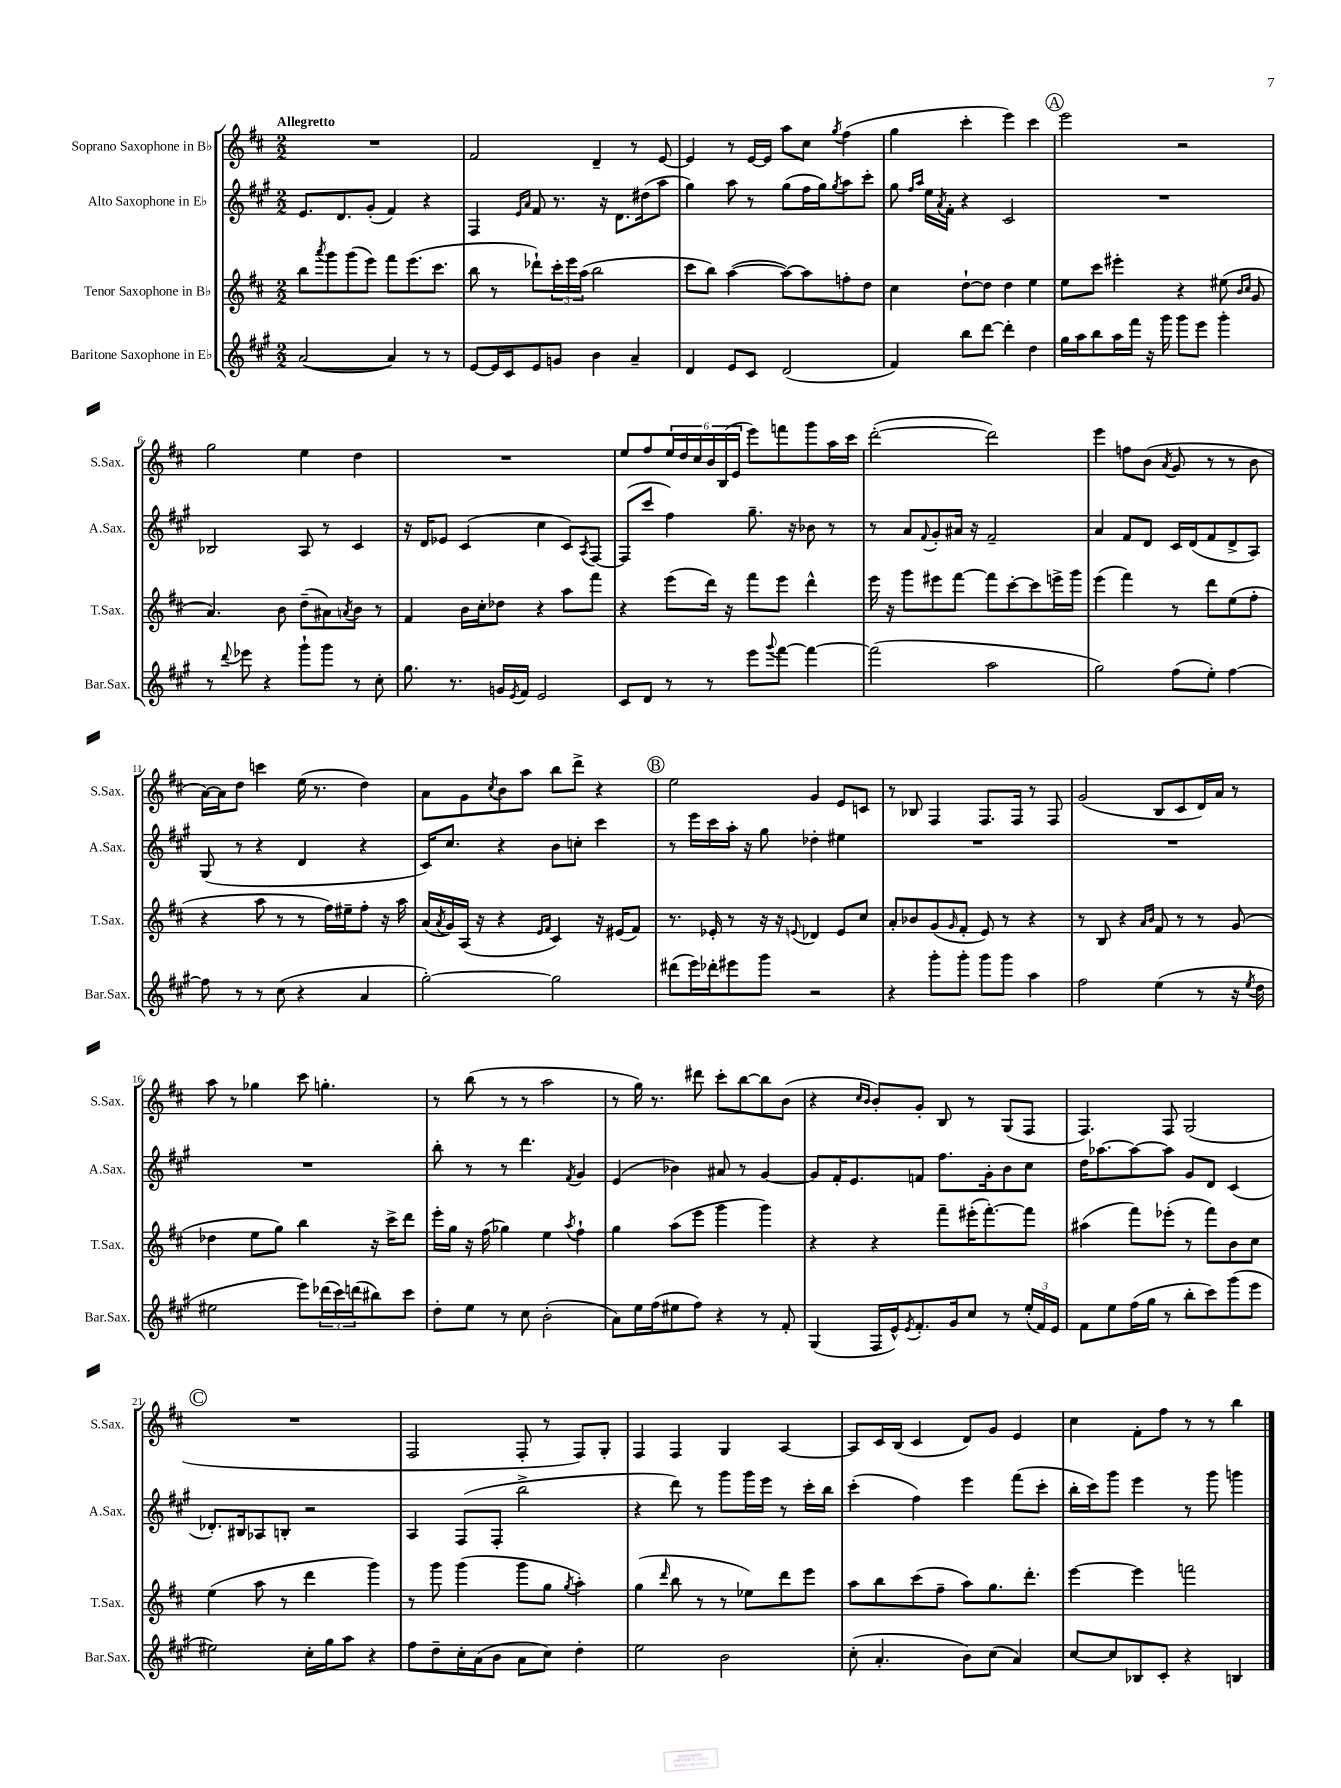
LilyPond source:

<<
\new StaffGroup <<
\new Staff = "s0" \with { instrumentName = "Soprano Saxophone in Bb" shortInstrumentName = "S.Sax." } {
    \clef treble \key d \major \numericTimeSignature \time 2/2 \tempo "Allegretto"
    R1 |
    fis'2 d'4-- r8 e'8~ |
    e'4 r8 e'16~ e'16 a''8 cis''8 \acciaccatura { g''8 } fis''4( |
    g''4 cis'''4-. e'''4) cis'''4 |
    \mark \markup { \circle "A" } e'''2 r2 |
    g''2 e''4 d''4 |
    R1 |
    e''8 fis''8 \tuplet 6/4 { e''16 d''16 cis''16 b'16 b16( e'16 } e'''8) f'''8 g'''8 a''16 cis'''16 |
    d'''2~-.( d'''2) |
    e'''4 f''8 b'8( \acciaccatura { a'8 } g'8 r8 r8 b'8 |
    a'16~) a'16 d''8 c'''4 e''16( r8. d''4) |
    a'8 g'8 \acciaccatura { cis''8 } b'8 a''8 b''8 d'''8-> r4 |
    \mark \markup { \circle "B" } e''2 g'4 e'8 c'8 |
    r8 bes8 fis4 fis8. fis16 r8 fis8 |
    g'2( b8 cis'8 d'16) a'16 r8 |
    a''8 r8 ges''4 cis'''8 g''4.-. |
    r8 b''8( r8 r8 a''2 |
    r8 g''16) r8. dis'''8 cis'''8-. b''8~ b''8 b'8( |
    r4 \grace { cis''16 b'16 } b'8-.) g'8-. b8 r8 g8( fis8 |
    fis4.) fis8 g2( |
    \mark \markup { \circle "C" } R1 |
    fis2 fis8-. r8 fis8) g8-. |
    fis4 fis4 g4 a4~ |
    a8 cis'16 b16( cis'4 d'8) g'8 e'4 |
    cis''4 fis'8-. fis''8 r8 r8 b''4 \bar "|." |
}
\new Staff = "s1" \with { instrumentName = "Alto Saxophone in Eb" shortInstrumentName = "A.Sax." } {
    \clef treble \key a \major \numericTimeSignature \time 2/2
    e'8. d'8. gis'8-.( fis'4) r4 |
    fis4 \grace { e'16 a'16 } fis'8 r8. r16 d'8. dis''16( a''8 |
    gis''4) a''8 r8 gis''8( fis''16 gis''16) \acciaccatura { gis''8 } a''8 cis'''8-. |
    gis''8 \grace { fis''16 a''16 } e''16 \acciaccatura { a'8 } fis'16-. r4 cis'2 |
    \mark \markup { \circle "A" } R1 |
    bes2 a8 r8 cis'4 |
    r16 d'16 ees'8 cis'4( cis''4 cis'8) \acciaccatura { a8 } fis8~ |
    fis8( cis'''8 fis''4) gis''8.-- r16 bes'8 r8 |
    r8 a'8 \appoggiatura { fis'8 } gis'8-. ais'16 r16 fis'2-- |
    a'4 fis'8 d'8 cis'16 d'16( fis'8 d'8-> a8) |
    gis8( r8 r4 d'4 r4 |
    cis'16) cis''8. r4 b'8 c''8-. cis'''4 |
    \mark \markup { \circle "B" } r8 e'''16 cis'''16 a''16-. r16 gis''8 des''4-. eis''4 |
    R1 |
    R1 |
    R1 |
    b''8-. r8 r8 d'''4. \acciaccatura { fis'8 } gis'4 |
    e'4( bes'4) ais'8 r8 gis'4~ |
    gis'8 fis'16-. e'8. f'8 fis''8. gis'16-. b'8 cis''8 |
    d''16 aes''8.~ aes''8~ aes''8 gis'8 d'8 cis'4( |
    \mark \markup { \circle "C" } des'8.-.) bis16 aes8 b8-. r2 |
    a4 fis8( fis8-. b''2-> |
    r4 d'''8) r8 gis'''8 gis'''16 e'''16 r8 cis'''16-. b''16 |
    cis'''4-.( fis''4) e'''4 fis'''8( cis'''8-. |
    b''16-. cis'''16) gis'''8 e'''4 r8 gis'''8 g'''4 \bar "|." |
}
\new Staff = "s2" \with { instrumentName = "Tenor Saxophone in Bb" shortInstrumentName = "T.Sax." } {
    \clef treble \key d \major \numericTimeSignature \time 2/2
    b''8 \acciaccatura { a'''8 } g'''8 g'''8( e'''8) fis'''8 e'''8.( cis'''8. |
    b''8 r8 des'''8-!) \tuplet 3/2 { cis'''16-. e'''16 a''16( } b''2 |
    cis'''8 b''8) a''4~( a''8~) a''8 f''8-. d''8 |
    cis''4 d''8~-! d''8 d''4 e''4 |
    \mark \markup { \circle "A" } e''8 cis'''8 eis'''4-. r4 eis''8( \grace { b'16 cis''16 } g'8 |
    a'4.) b'8 d''8--( ais'8) \acciaccatura { a'8 } b'8 r8 |
    fis'4 b'16 cis''16-. des''8 r4 a''8 fis'''8 |
    r4 e'''8( d'''16) r16 fis'''8 e'''8 d'''4-^ |
    e'''16 r16 g'''8 eis'''8 fis'''8~ fis'''8 cis'''8~-. cis'''8 e'''16-> g'''16 |
    e'''4( fis'''4) r8 d'''8 e''8( fis''8-. |
    r4 a''8 r8 r8 fis''16) eis''16-- fis''8-. r16 a''16 |
    a'16( \acciaccatura { a'8 } g'16) a16( r16 r4 \grace { e'16 fis'16 } cis'4) r16 eis'16( fis'8) |
    \mark \markup { \circle "B" } r8. ees'16-. r8 r16 r16 \appoggiatura { e'8 } des'4 e'8 cis''8 |
    a'8-. bes'8 g'8( \grace { g'16 } fis'8-. e'8) r8 r4 |
    r8 b8 r4 \grace { a'16 b'16 } fis'8 r8 r8 g'8( |
    des''4 e''8 g''8) b''4 r16 cis'''16-> d'''8 |
    e'''16-. g''16 r16 fis''16( ges''4) e''4 \acciaccatura { a''8 } fis''4-! |
    g''4 a''8( e'''8 g'''4 g'''4) |
    r4 r4 fis'''8-- eis'''16-.( fis'''8.~-.) fis'''8 |
    ais''4( fis'''8) ees'''8-.( r8 fis'''8) b'8 cis''8 |
    \mark \markup { \circle "C" } e''4( a''8 r8 d'''4 g'''4) |
    r8 g'''8 g'''4( g'''8 g''8 \acciaccatura { g''8 } a''4-.) |
    g''4( \grace { d'''16 } b''8 r8 r8 ees''8) d'''8 e'''8 |
    a''8 b''8 cis'''8( fis''8-- a''8) g''8. d'''8.-. |
    e'''4~ e'''4 f'''2 \bar "|." |
}
\new Staff = "s3" \with { instrumentName = "Baritone Saxophone in Eb" shortInstrumentName = "Bar.Sax." } {
    \clef treble \key a \major \numericTimeSignature \time 2/2
    a'2~( a'4) r8 r8 |
    e'8~ e'16 cis'16 e'8 g'8 b'4 a'4-- |
    d'4 e'8 cis'8 d'2( |
    fis'4) b''8 d'''8~ d'''4-. d''4 |
    \mark \markup { \circle "A" } gis''16 a''16 b''8 a''16 fis'''16 r16 gis'''16 gis'''8 e'''8 gis'''4-. |
    r8 \appoggiatura { d'''8 } ees'''8 r4 gis'''8-! gis'''8 r8 cis''8-. |
    gis''8. r8. g'16 \acciaccatura { e'8 } fis'16 e'2 |
    cis'8 d'8 r8 r8 e'''8 \appoggiatura { gis'''8 } fis'''8~ fis'''4~ |
    fis'''2( a''2 |
    gis''2) fis''8( e''8-.) fis''4~ |
    fis''8 r8 r8 cis''8( r4 a'4 |
    gis''2~-.) gis''2 |
    \mark \markup { \circle "B" } dis'''8( e'''16) des'''16-. eis'''8 gis'''8 r2 |
    r4 gis'''8-. gis'''8-. gis'''8 gis'''8 a''4 |
    fis''2 e''4( r8 r16 \acciaccatura { e''8 } d''16 |
    eis''2 e'''8) \tuplet 3/2 { des'''16( cis'''16) d'''16( } bis''8) cis'''8 |
    d''8-. e''8 r8 cis''8 b'2-.( |
    a'8) e''16 fis''16( eis''8 fis''8) r4 r8 fis'8-. |
    gis4( fis16 e'16-^) \acciaccatura { e'8 } fis'8.-. gis'16 cis''8 r8 \tuplet 3/2 { e''16-.( fis'16) e'16 } |
    fis'8 e''8 fis''16( gis''16 r8 b''8-. cis'''8) gis'''8( e'''8 |
    \mark \markup { \circle "C" } eis''2) cis''16-. gis''16 a''8 r4 |
    fis''8 d''8-- cis''16-. a'16( b'8 a'8 cis''8) d''4-. |
    e''2 b'2 |
    cis''8-.( a'4.-. b'8) cis''8( a'4) |
    cis''8~ cis''8 bes8 cis'8-. r4 b4 \bar "|." |
}
>>
>>
